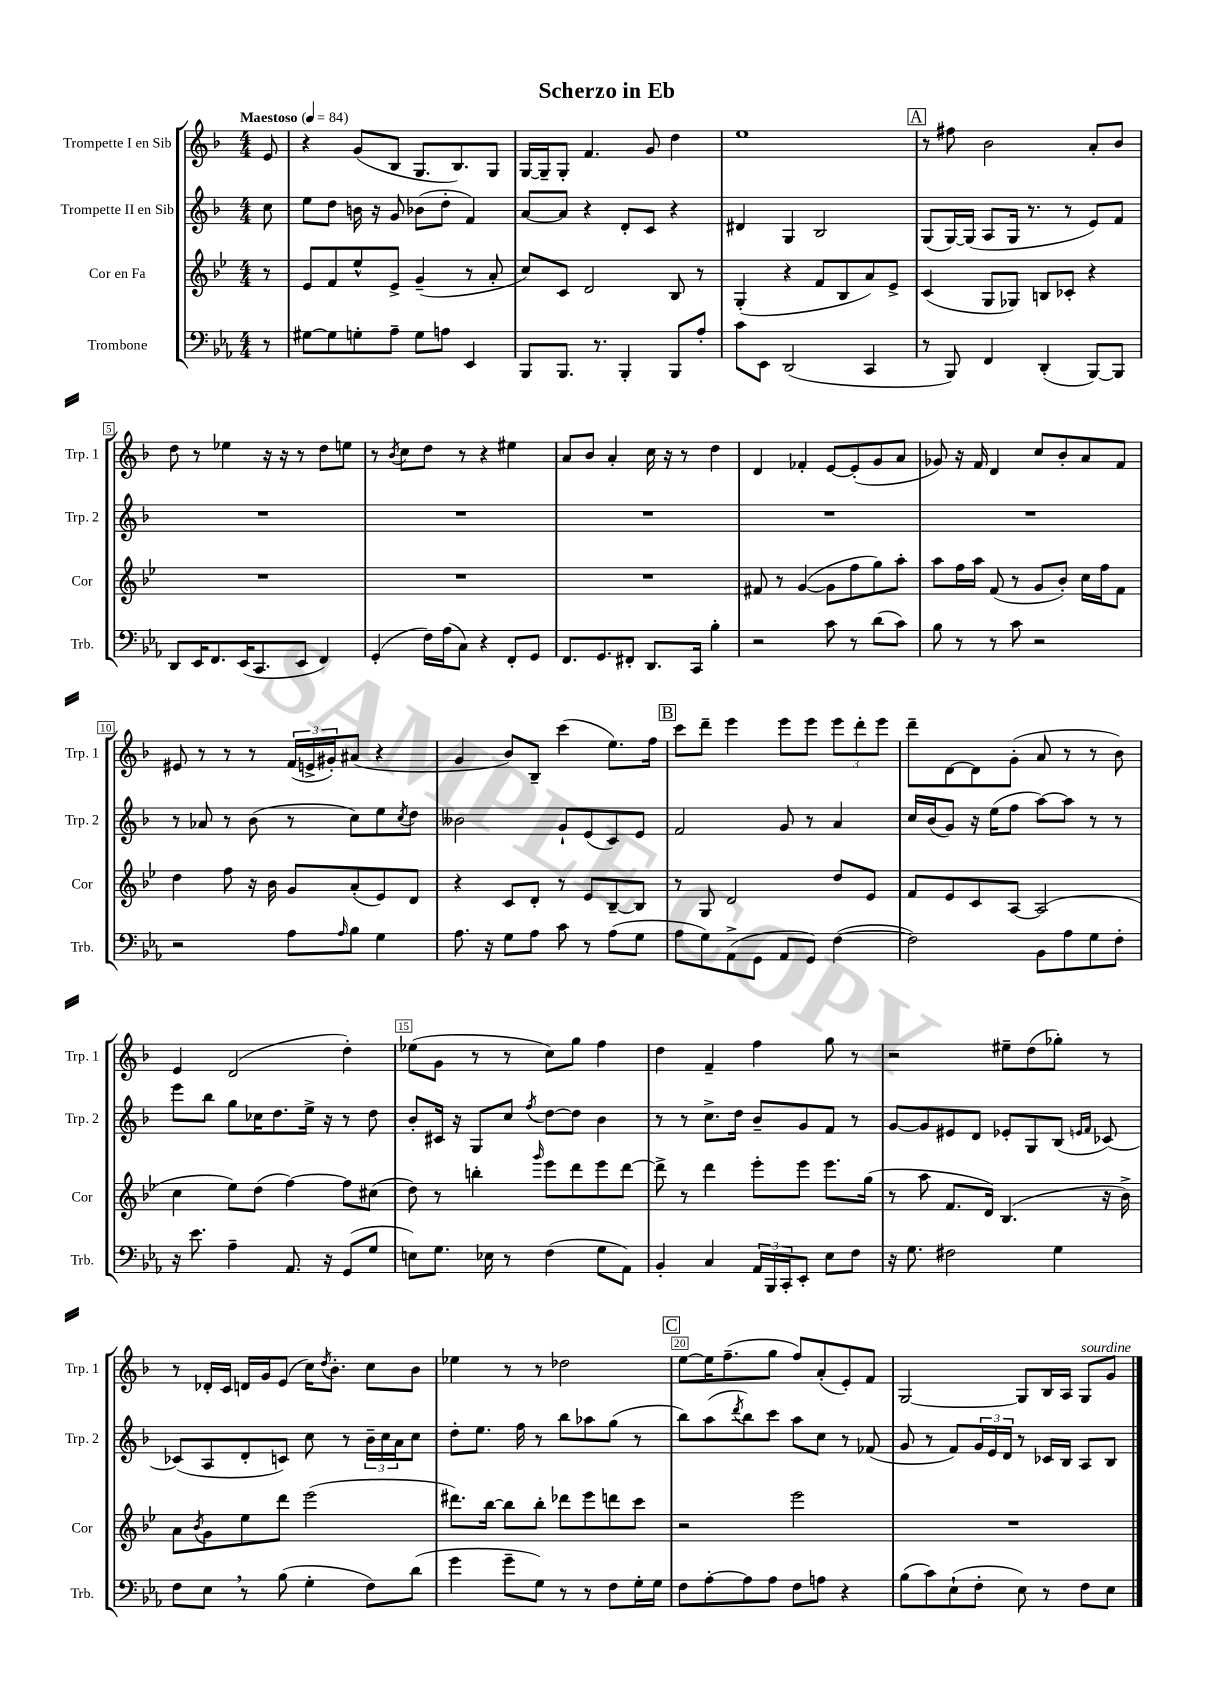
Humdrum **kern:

**kern	**kern	**kern	**kern
*part4	*part3	*part2	*part1
*staff4	*staff3	*staff2	*staff1
*I"Trombone	*I"Cor en Fa	*I"Trompette II en Sib	*I"Trompette I en Sib
*I'Trb.	*I'Cor	*I'Trp. 2	*I'Trp. 1
*clefF4	*clefG2	*clefG2	*clefG2
*k[b-e-a-]	*k[b-e-]	*k[b-]	*k[b-]
*M4/4	*M4/4	*M4/4	*M4/4
*MM84	*MM84	*MM84	*MM84
=	=	=	=
!	!	!	!LO:TX:a:B:t=Maestoso
8r	8r	8cc\	8e/
=1	=1	=1	=1
[8G#X\L	8e-/L	8ee\L	4r
8G#\]	8f/	8dd\J	.
8Gn'\	8ee-^^/	16bn\	(8g/L
.	.	16r	.
8A-~\J	8e-^/J	8g/	8B-/J
8G\L	(4g~/	(8b-X\L	8.G/L
8An\J	.	8dd'\J	.
.	.	.	8.B-/)
4EE-/	8r	4f/)	.
.	8a'/	.	8G/J
=2	=2	=2	=2
8BBB-/L	8cc/L)	[8a/L	[16G/LL
.	.	.	16G~/J]
8.BBB-/J	8c/J	8a/J]	8G'/J
.	2d/	4r	4.f/
8.r	.	.	.
4BBB-'/	.	8d'/L	.
.	.	8c/J	8g/
8BBB-/L	8B-/	4r	4dd\
8A-'/J	8r	.	.
=3	=3	=3	=3
8c\L	(4G'/	4d#X/	1ee
8EE-\J	.	.	.
(2DD/	4r	4G/	.
.	8f/L	2B-/	.
.	8B-/	.	.
4CC/	8a/)	.	.
.	8e-^/J	.	.
!!LO:REH:place=s1:t=A
=4	=4	=4	=4
8r	(4c/	(8G/L	8r
8BBB-/)	.	[16G/L)	8ff#X\
.	.	(16G/JJ]	.
4FF/	8G/L	8A/L	2b-\
.	8G-X/J)	16G/Jk	.
.	.	8.r	.
(4DD'/	8Bn/L	.	.
.	8c-X'/J	8r	.
[8BBB-/L)	4r	8e/L)	8a'/L
8BBB-/J]	.	8f/J	8b-/J
!!LO:LB:g=z
=5	=5	=5	=5
8DD/L	1r	1r	8dd\
16EE-/K	.	.	8r
8.FF/	.	.	.
.	.	.	4ee-X\
(16EE-/K	.	.	.
8.CC/	.	.	.
.	.	.	16r
.	.	.	16r
8EE-/J	.	.	8r
4FF/)	.	.	8dd\L
.	.	.	8een\J
=6	=6	=6	=6
(4GG'/	1r	1r	8r
.	.	.	8qb-/
.	.	.	8cc\L
16F\LL)	.	.	8dd\J
(16A-\J	.	.	.
8C\J)	.	.	8r
4r	.	.	4r
8FF'/L	.	.	4ee#X\
8GG/J	.	.	.
=7	=7	=7	=7
8.FF/L	1r	1r	8a/L
.	.	.	8b-/J
8.GG/	.	.	.
.	.	.	4a'/
8FF#X'/J	.	.	.
8.DD/L	.	.	16cc\
.	.	.	16r
.	.	.	8r
16CC/Jk	.	.	.
4B-'\	.	.	4dd\
=8	=8	=8	=8
2r	8f#X/	1r	4d/
.	8r	.	.
.	([4g/	.	4f-X'/
8c\	8g\L]	.	[8e/L
8r	8ff\	.	(8e'/]
(8d\L	8gg\)	.	8g/
8c\J)	8aa'\J	.	8a/J
=9	=9	=9	=9
8B-\	8aa\L	1r	8g-X/)
8r	16ff\L	.	16r
.	16aa\JJ	.	16f/
8r	(8f/	.	4d/
8c\	8r	.	.
2r	8g/L	.	8cc/L
.	8b-'/J)	.	8b-'/
.	16cc\LL	.	8a/
.	16ff\J	.	.
.	8f\J	.	8f/J
!!LO:LB:g=z
=10	=10	=10	=10
2r	4dd\	8r	8e#X/
.	.	8a-X/	8r
.	8ff\	8r	8r
.	16r	(8b-\	8r
.	16b-\	.	.
8A-\L	8g/L	8r	(24f/LL
.	.	.	24en^/
.	.	.	24g#X'/J)
16qqA-/	.	.	.
8B-\J	(8a'/	8cc\L)	(8a#X/J
4G\	8e-/)	8ee\	4r
.	.	8qcc/	.
.	8d/J	8dd\J	.
=11	=11	=11	=11
8.A-\	4r	2b--X\	4g/
16r	.	.	.
8G\L	8c/L	.	8b-/L)
8A-\J	8d'/J	.	8B-~/J
8c\	8r	8g`/L	(4ccc\
8r	8e-/L	(8e/	.
(8A-\L	[8B-~/	8c/)	8.ee\L)
8G\J	8B-/J]	8e/J	.
.	.	.	16ff\Jk
!!LO:REH:place=s1:t=B
=12	=12	=12	=12
8A-\L	8r	2f/	8ccc\L
8G\)	8G/	.	8ddd~\J
(8AA-^\	2d/	.	4eee\
8GG\J	.	.	.
8AA-/L	.	8g/	8eee\L
8GG/J)	.	8r	8eee\J
([4F\	8dd/L	4a/	12eee\L
.	.	.	12ddd'\
.	8e-/J	.	.
.	.	.	12eee\J
=13	=13	=13	=13
2F\])	8f/L	16cc/LL	8ddd~\L
.	.	(16b-/J	.
.	8e-/	8g/J)	[8d\
.	8c/	16r	8d\]
.	.	(16ee\KL	.
.	[8A/J	8ff\J	(8g'\J
8BB-\L	(2A/]	[8aa\L)	8a/
8A-\	.	8aa\J]	8r
8G\	.	8r	8r
8F'\J	.	8r	8b-\)
!!LO:LB:g=z
=14	=14	=14	=14
16r	4cc\	8eee\L	4e/
8.e-\	.	.	.
.	.	8bb-\J	.
4A-~\	8ee-\L)	8gg\L	(2d/
.	(8dd\J	16cc-X\K	.
.	.	8.dd\	.
8.AA-/	[4ff\)	.	.
.	.	16ee^\Jk	.
16r	.	16r	.
(8GG/L	8ff\L]	8r	4dd'\)
8G/J	(8cc#X\J	8dd\	.
=15	=15	=15	=15
8En\L)	8dd\)	8b-'/L	(8ee-X\L
8.G\J	8r	16c#X/Jk	8g\J
.	.	16r	.
.	4bbn'\	8G/L	8r
16E-X\	.	.	.
8r	.	8cc/J	8r
.	16qqggg/	8qff/	.
(4F\	8eee-\L	[8dd\L	8cc\L)
.	8ddd\	8dd\J]	8gg\J
8G\L	8eee-\	4b-\	4ff\
8AA-\J)	[8ddd\J	.	.
=16	=16	=16	=16
4BB-'/	8ddd^\]	8r	4dd\
.	8r	8r	.
4C/	4ddd\	8.cc^\L	4f~/
.	.	16dd\Jk	.
24AA-/LL	8eee-'\L	8b-~/L	4ff\
24BBB-/	.	.	.
24CC'/J	.	.	.
8EE-'/J	8eee-\J	8g/	.
8E-\L	8.eee-\L	8f/J	8gg\
8F\J	.	8r	8r
.	(16gg\Jk	.	.
=17	=17	=17	=17
16r	8r	[8g/L	2r
8.G\	.	.	.
.	8aa\	8g/]	.
2F#X\	8.f/L	8e#X/	.
.	.	8d/J	.
.	16d/Jk)	.	.
.	(4.B-/	8e-X'/L	8ee#X~\L
.	.	8G/	(8dd\
4G\	.	(8B-/J	8gg-X'\J)
.	.	16qqen/LL	.
.	.	16qqf/JJ	.
.	16r	[8c-X/)	8r
.	16b-^\)	.	.
!!LO:LB:g=z
=18	=18	=18	=18
8F\L	8a\L	(8c-X/L]	8r
.	8qb-/	.	.
8E-,\J	8g\	8A/	16d-X'/LL
.	.	.	16c/JJ
8r	8ee-\	8d'/	16dn/LL
.	.	.	16g/J
(8B-\	8ddd\J	8cn/J)	(8e/J
4G'\	(2eee-\	8cc\	16cc\KL)
.	.	.	8qdd/
.	.	.	8.b-'\J
.	.	8r	.
8F\L)	.	24b-~\LL	8cc\L
.	.	24cc\	.
.	.	24a\J	.
(8d\J	.	8cc\J	8b-\J
=19	=19	=19	=19
4g\	8.ddd#X\L)	8dd'\L	4ee-X\
.	.	8.ee\J	.
.	[16bb-\Jk	.	.
8g~\L	8bb-\L]	.	8r
.	.	16ff\	.
8G\J)	8bb-'\J	8r	8r
8r	8ddd-X\L	8bb-\L	2dd-X\
8r	8eee-\	8aa-X\	.
8F\L	8dddn\	(8gg\J	.
16G'\L	8ccc\J	8r	.
16G\JJ	.	.	.
!!LO:REH:place=s1:t=C
=20	=20	=20	=20
8F\L	2r	8bb-\L)	[8ee\L
[8A-'\	.	(8aa\	16ee\K]
.	.	.	(8.ff~\
.	.	8qddd/	.
8A-\]	.	8bb-\)	.
8A-\J	.	8ccc\J	8gg\J
8F\L	2eee-\	8aa\L	8ff/L)
8An\J	.	8cc\J	(8a'/
4r	.	8r	8e'/)
.	.	(8f-X/	8f/J
=21	=21	=21	=21
(8B-\L	1r	8g/	[2G/
8c\)	.	8r	.
(8E-`\	.	8f/L)	.
8F'\J	.	24g/L	.
.	.	24e/	.
.	.	24d/JJ	.
8E-\)	.	8r	8G/L]
8r	.	16c-X/LL	16B-/L
.	.	16B-/JJ	16A/JJ
!	!	!	!LO:TX:a:i:t=sourdine
8F\L	.	8A/L	8G/L
8E-\J	.	8B-/J	8g/J
==	==	==	==
*-	*-	*-	*-
